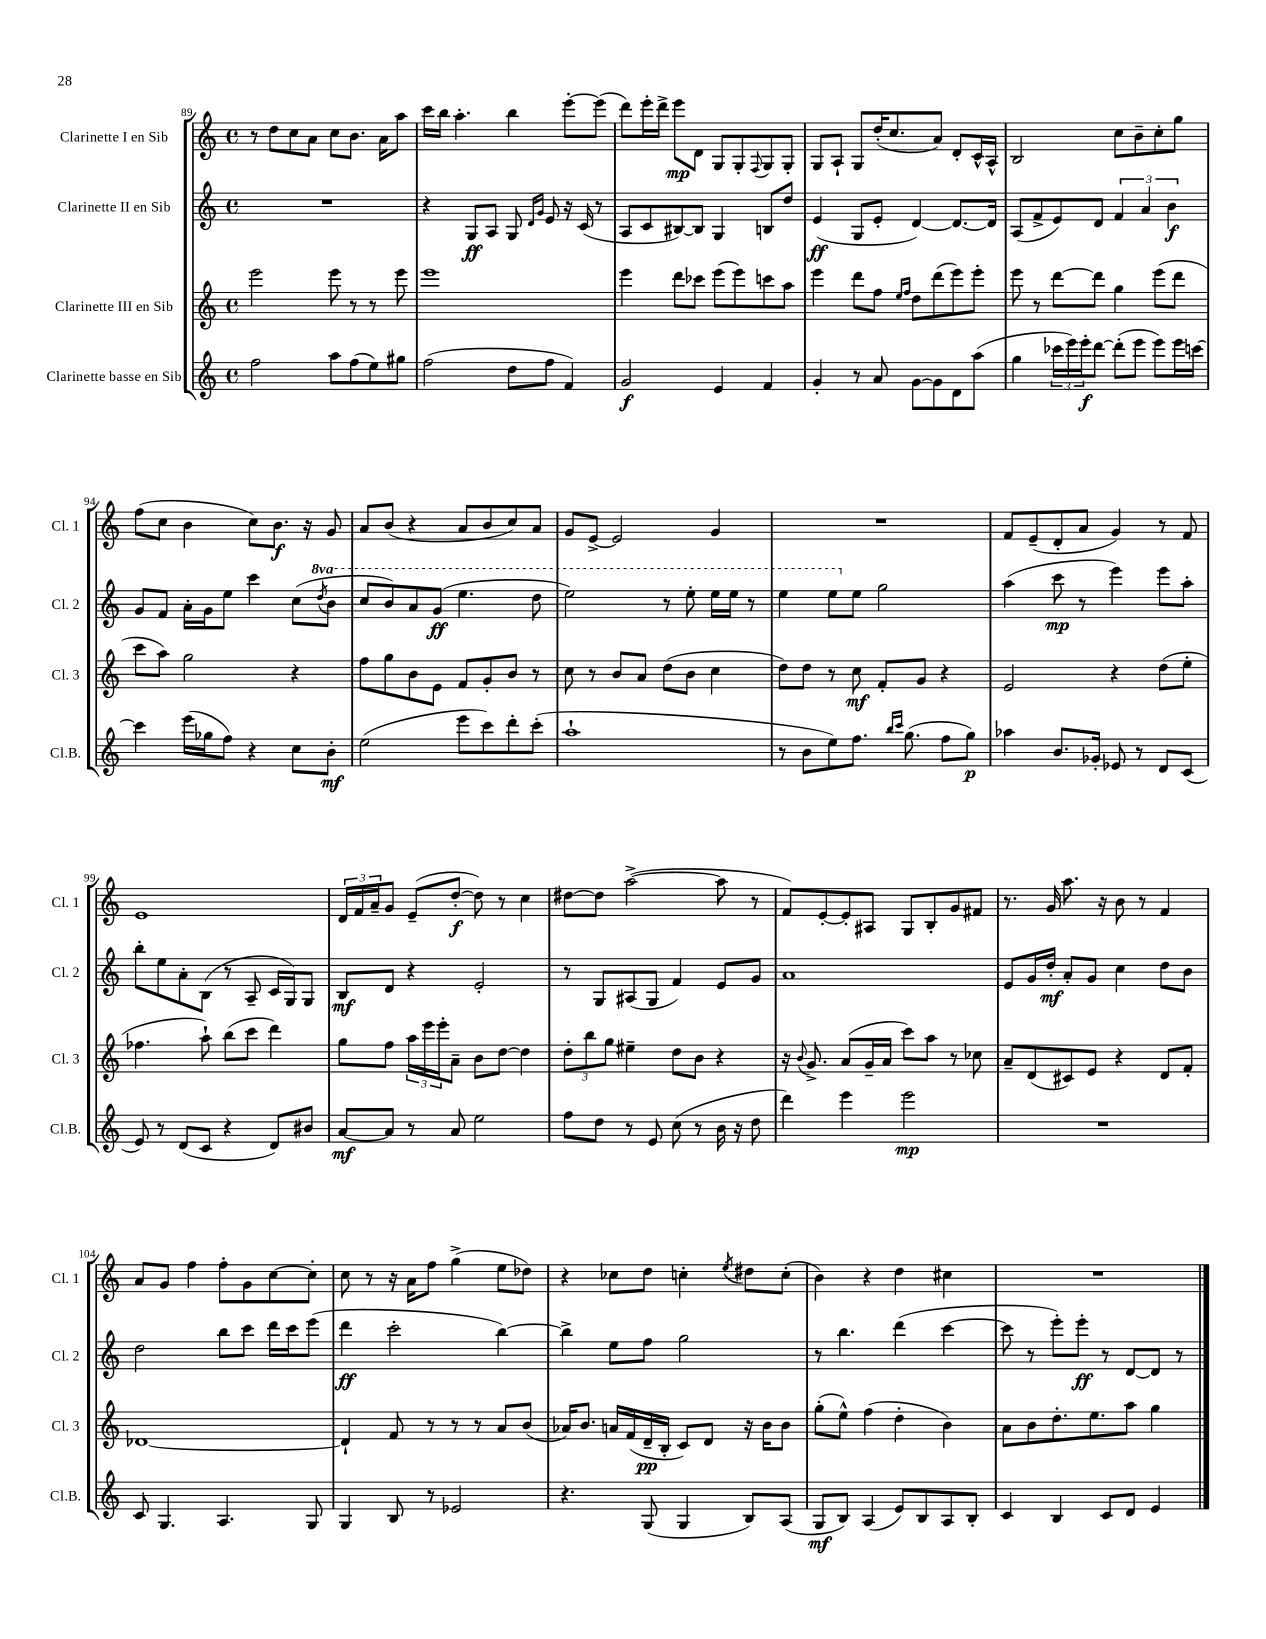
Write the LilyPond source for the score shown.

<<
\new StaffGroup <<
\new Staff = "s0" \with { instrumentName = "Clarinette I en Sib" shortInstrumentName = "Cl. 1" } {
    \clef treble \key c \major \defaultTimeSignature \time 4/4
    r8 d''8 c''8 a'8 c''8 b'8. a'16 a''8 |
    c'''16 b''16 a''4.-. b''4 e'''8~-. e'''8( |
    d'''8) e'''16-. d'''16-> e'''8\mp d'8 g8 g8-. \appoggiatura { f8 } g8 g8-. |
    g8 a8-! g8 d''16-.( c''8. a'8) d'8-. c'16-^ a16-^ |
    b2 c''8 b'8-- c''8-. g''8 |
    f''8( c''8 b'4 c''8) b'8.\f r16 g'8 |
    a'8 b'8( r4 a'8 b'8 c''8) a'8 |
    g'8 e'8~-> e'2 g'4 |
    R1 |
    f'8 e'8--( d'8-. a'8 g'4) r8 f'8 |
    e'1 |
    \tuplet 3/2 { d'16 f'16 a'16-- } g'8 e'8--( d''8~-.\f d''8) r8 c''4 |
    dis''8~ dis''8 a''2~->( a''8 r8 |
    f'8) e'8~-. e'8-. ais8 g8 b8-. g'8 fis'8 |
    r8. g'16 a''8. r16 b'8 r8 f'4 |
    a'8 g'8 f''4 f''8-. g'8 c''8~ c''8-. |
    c''8 r8 r16 a'16 f''8 g''4->( e''8 des''8) |
    r4 ces''8 d''8 c''4-. \acciaccatura { e''8 } dis''8 c''8-.( |
    b'4) r4 d''4 cis''4 |
    R1 \bar "|." |
}
\new Staff = "s1" \with { instrumentName = "Clarinette II en Sib" shortInstrumentName = "Cl. 2" } {
    \clef treble \key c \major \defaultTimeSignature \time 4/4 \set Staff.ottavationMarkups = #ottavation-simple-ordinals
    R1 |
    r4 g8\ff a8 g8 \grace { d'16 g'16 } e'8 r16 c'16( r8 |
    a8 c'8 bis8~) bis8 g4 b8 d''8 |
    e'4\ff( g8 e'8-. d'4~) d'8.~ d'16 |
    a8( f'8-> e'8) d'8 \tuplet 3/2 { f'4 a'4 b'4\f } |
    g'8 f'8 a'16-. g'16 e''8 c'''4 c''8( \ottava #1 \acciaccatura { d'''8 } b''8 |
    c'''8 b''8) a''8 g''8\ff( e'''4. d'''8 |
    e'''2) r8 e'''8-. e'''16 e'''16 r8 |
    e'''4 e'''8 \ottava #0 e''8 g''2 |
    a''4( c'''8\mp r8 e'''4) e'''8 a''8-. |
    b''8-. e''8 a'8-. b8( r8 a8-- c'16 g16) g8 |
    b8\mf d'8 r4 e'2-. |
    r8 g8 ais8( g8 f'4) e'8 g'8 |
    a'1 |
    e'8 g'16 d''16-.\mf a'8-. g'8 c''4 d''8 b'8 |
    d''2 b''8 c'''8 d'''16 c'''16 e'''8( |
    d'''4\ff c'''2-. b''4~) |
    b''4-> e''8 f''8 g''2 |
    r8 b''4. d'''4( c'''4~ |
    c'''8 r8 e'''8-.) e'''8-.\ff r8 d'8~ d'8 r8 \bar "|." |
}
\new Staff = "s2" \with { instrumentName = "Clarinette III en Sib" shortInstrumentName = "Cl. 3" } {
    \clef treble \key c \major \defaultTimeSignature \time 4/4
    e'''2 e'''8 r8 r8 e'''8 |
    e'''1 |
    e'''4 d'''8 ces'''8 e'''8( e'''8) c'''8 a''8 |
    e'''4 d'''8 f''8 \grace { e''16 f''16 } d''8 d'''8( e'''8) e'''8-. |
    e'''8 r8 d'''8~ d'''8 g''4 e'''8( d'''8 |
    c'''8 a''8) g''2 r4 |
    f''8 g''8 b'8 e'8 f'8 g'8-. b'8 r8 |
    c''8 r8 b'8 a'8 d''8( b'8 c''4 |
    d''8) d''8 r8 c''8\mf f'8-. g'8 r4 |
    e'2 r4 d''8( e''8-. |
    fes''4. a''8-!) b''8( c'''8 d'''4) |
    g''8 f''8 \tuplet 3/2 { a''16 e'''16 e'''16-. } a'8-- b'8 d''8~ d''4 |
    \tuplet 3/2 { d''8-. b''8 g''8 } eis''4-- d''8 b'8 r4 |
    r16 \appoggiatura { b'8 } g'8.-> a'8( g'16-- a'16 c'''8) a''8 r8 ces''8 |
    a'8-- d'8( cis'8) e'8 r4 d'8 f'8-. |
    des'1~ |
    des'4-! f'8 r8 r8 r8 a'8 b'8( |
    aes'16) b'8. a'16 f'16( d'16--\pp b16-. c'8) d'8 r16 b'16 b'8 |
    g''8-.( e''8-^) f''4( d''4-. b'4) |
    a'8 b'8 d''8.-. e''8. a''8 g''4 \bar "|." |
}
\new Staff = "s3" \with { instrumentName = "Clarinette basse en Sib" shortInstrumentName = "Cl.B." } {
    \clef treble \key c \major \defaultTimeSignature \time 4/4
    f''2 a''8 f''8( e''8) gis''8 |
    f''2( d''8 f''8 f'4) |
    g'2\f e'4 f'4 |
    g'4-. r8 a'8 g'8~ g'8 d'8 a''8( |
    g''4 \tuplet 3/2 { ces'''16 e'''16) e'''16-.\f } d'''8~ d'''8-.( e'''8 e'''8) e'''16 c'''16~ |
    c'''4 e'''16( ges''16 f''8) r4 c''8 b'8-.\mf |
    e''2( e'''8 c'''8) d'''8-. c'''8-.( |
    a''1-! |
    r8 b'8 e''8) f''8. \grace { b''16 c'''16 } g''8.( f''8 g''8\p) |
    aes''4 b'8. ges'16-. ees'8 r8 d'8 c'8( |
    e'8) r8 d'8( c'8 r4 d'8) bis'8 |
    a'8~\mf a'8 r8 a'8 e''2 |
    f''8 d''8 r8 e'8 c''8( r8 b'16 r16 d''8 |
    d'''4) e'''4 e'''2\mp |
    R1 |
    c'8 g4. a4. g8 |
    g4 b8 r8 ees'2 |
    r4. g8( g4 b8) a8( |
    g8\mf b8) a4( e'8) b8 a8 b8-. |
    c'4 b4 c'8 d'8 e'4 \bar "|." |
}
>>
>>
\layout { \context { \Score currentBarNumber = #89 } }
